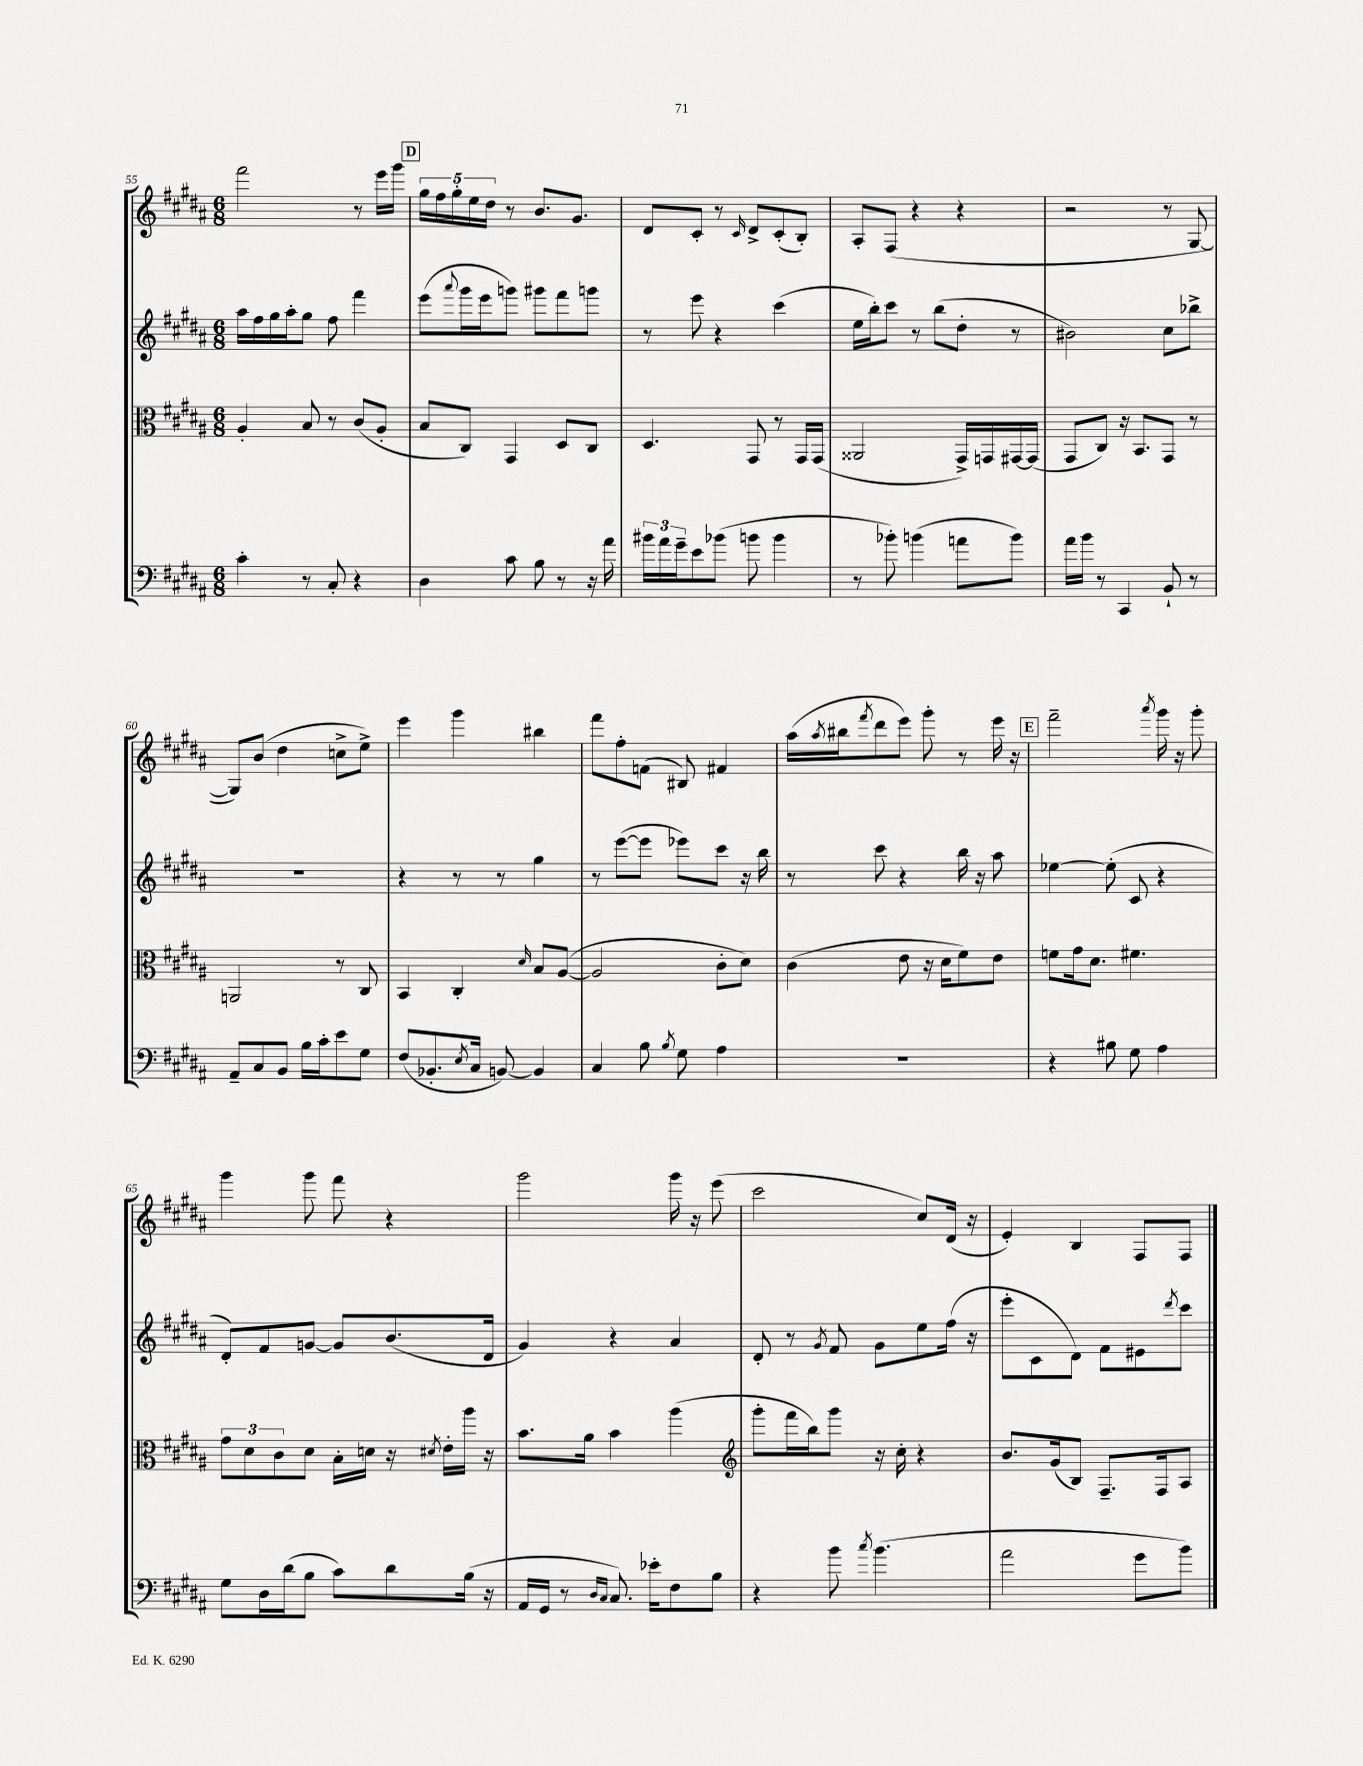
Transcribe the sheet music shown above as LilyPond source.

<<
\new StaffGroup <<
\new Staff = "s0" {
    \clef treble \key b \major \numericTimeSignature \time 6/8
    fis'''2 r8 e'''16 gis'''16 |
    \mark \markup { \box "D" } \tuplet 5/4 { gis''16 fis''16 gis''16-. e''16 dis''16 } r8 b'8. gis'8. |
    dis'8 cis'8-. r8 \grace { cis'16 } dis'8-> cis'8-.( b8-.) |
    ais8-. fis8( r4 r4 |
    r2 r8 gis8~ |
    gis8) b'8( dis''4 c''8-> e''8->) |
    e'''4 gis'''4 bis''4 |
    fis'''8 fis''8-. f'8( bis8) fis'4 |
    ais''16( \acciaccatura { ais''8 } bis''16 \acciaccatura { fis'''8 } dis'''8 e'''8) gis'''8-. r8 e'''16 r16 |
    \mark \markup { \box "E" } fis'''2-- \acciaccatura { ais'''8 } gis'''16 r16 gis'''8-. |
    gis'''4 gis'''8 fis'''8 r4 |
    gis'''2 gis'''16 r16 e'''8( |
    cis'''2 cis''8) dis'16( r16 |
    e'4-.) b4 fis8 fis8 \bar "|." |
}
\new Staff = "s1" {
    \clef treble \key b \major \numericTimeSignature \time 6/8
    ais''16 fis''16 gis''16 ais''16-. gis''8 fis''8 fis'''4 |
    \mark \markup { \box "D" } e'''8( \appoggiatura { ais'''8 } gis'''16 e'''16 g'''8) gis'''8 fis'''8 g'''8 |
    r8 e'''8 r4 cis'''4( |
    e''16 b''16-.) cis'''8 r8 b''8( dis''8-. r8 |
    bis'2) cis''8 bes''8-> |
    R2. |
    r4 r8 r8 gis''4 |
    r8 e'''8~( e'''8 ees'''8) cis'''8 r16 b''16 |
    r8 cis'''8 r4 b''16 r16 ais''8 |
    \mark \markup { \box "E" } ees''4~ ees''8-.( cis'8 r4 |
    dis'8-.) fis'8 g'8~ g'8 b'8.( dis'16 |
    gis'4) r4 ais'4 |
    dis'8-. r8 \acciaccatura { gis'8 } fis'8 gis'8 e''8 fis''16( r16 |
    e'''8-. cis'8 dis'8) fis'8 eis'8 \acciaccatura { dis'''8 } cis'''8 \bar "|." |
}
\new Staff = "s2" {
    \clef alto \key b \major \numericTimeSignature \time 6/8
    ais4-. b8 r8 cis'8( ais8-. |
    \mark \markup { \box "D" } b8 cis8) gis,4 dis8 cis8 |
    dis4. gis,8 r8 gis,16 gis,16( |
    aisis,2 gis,16->) g,16 gis,16~ gis,16( |
    gis,8 cis8) r16 b,8. gis,8 r8 |
    a,2 r8 cis8 |
    b,4 cis4-. \grace { dis'16 } b8 ais8~( |
    ais2 cis'8-. dis'8) |
    cis'4( e'8 r16 dis'16 fis'8) e'8 |
    \mark \markup { \box "E" } f'8 gis'16 dis'8. fis'4. |
    \tuplet 3/2 { gis'8 dis'8 cis'8 } dis'8 b16-. d'16 r16 \acciaccatura { dis'8 } e'16-. ais''16 r16 |
    b'8. ais'16 b'4 ais''4( |
    \clef treble gis'''8-. fis'''16 b''16) gis'''8 r16 cis''16-. r4 |
    b'8. gis'16( b8) fis8.-- fis16 ais8 \bar "|." |
}
\new Staff = "s3" {
    \clef bass \key b \major \numericTimeSignature \time 6/8
    cis'4-. r8 cis8-. r4 |
    \mark \markup { \box "D" } dis4 cis'8 b8 r8 r16 ais'16 |
    \tuplet 3/2 { bis'16 ais'16 gis'16-- } e'8 bes'8( b'8 b'4 |
    r8 bes'8-.) b'4( a'8 b'8) |
    ais'16 b'16 r8 cis,4 b,8-! r8 |
    ais,8-- cis8 b,8 b16 cis'16-. e'8 gis8 |
    fis8( bes,8.-. \acciaccatura { e8 } cis16 b,8~) b,4 |
    cis4 b8 \acciaccatura { b8 } gis8 ais4 |
    R2. |
    \mark \markup { \box "E" } r4 bis8 gis8 ais4 |
    gis8 dis16 dis'16( b8 cis'8) dis'8 b16( r16 |
    ais,16 gis,16 r8 \grace { dis16 cis16 } cis8.) ees'16-. fis8 b8 |
    r4 b'8 \acciaccatura { cis''8 } b'4.( |
    ais'2 gis'8 b'8) \bar "|." |
}
>>
>>
\layout { \context { \Score currentBarNumber = #55 } }
